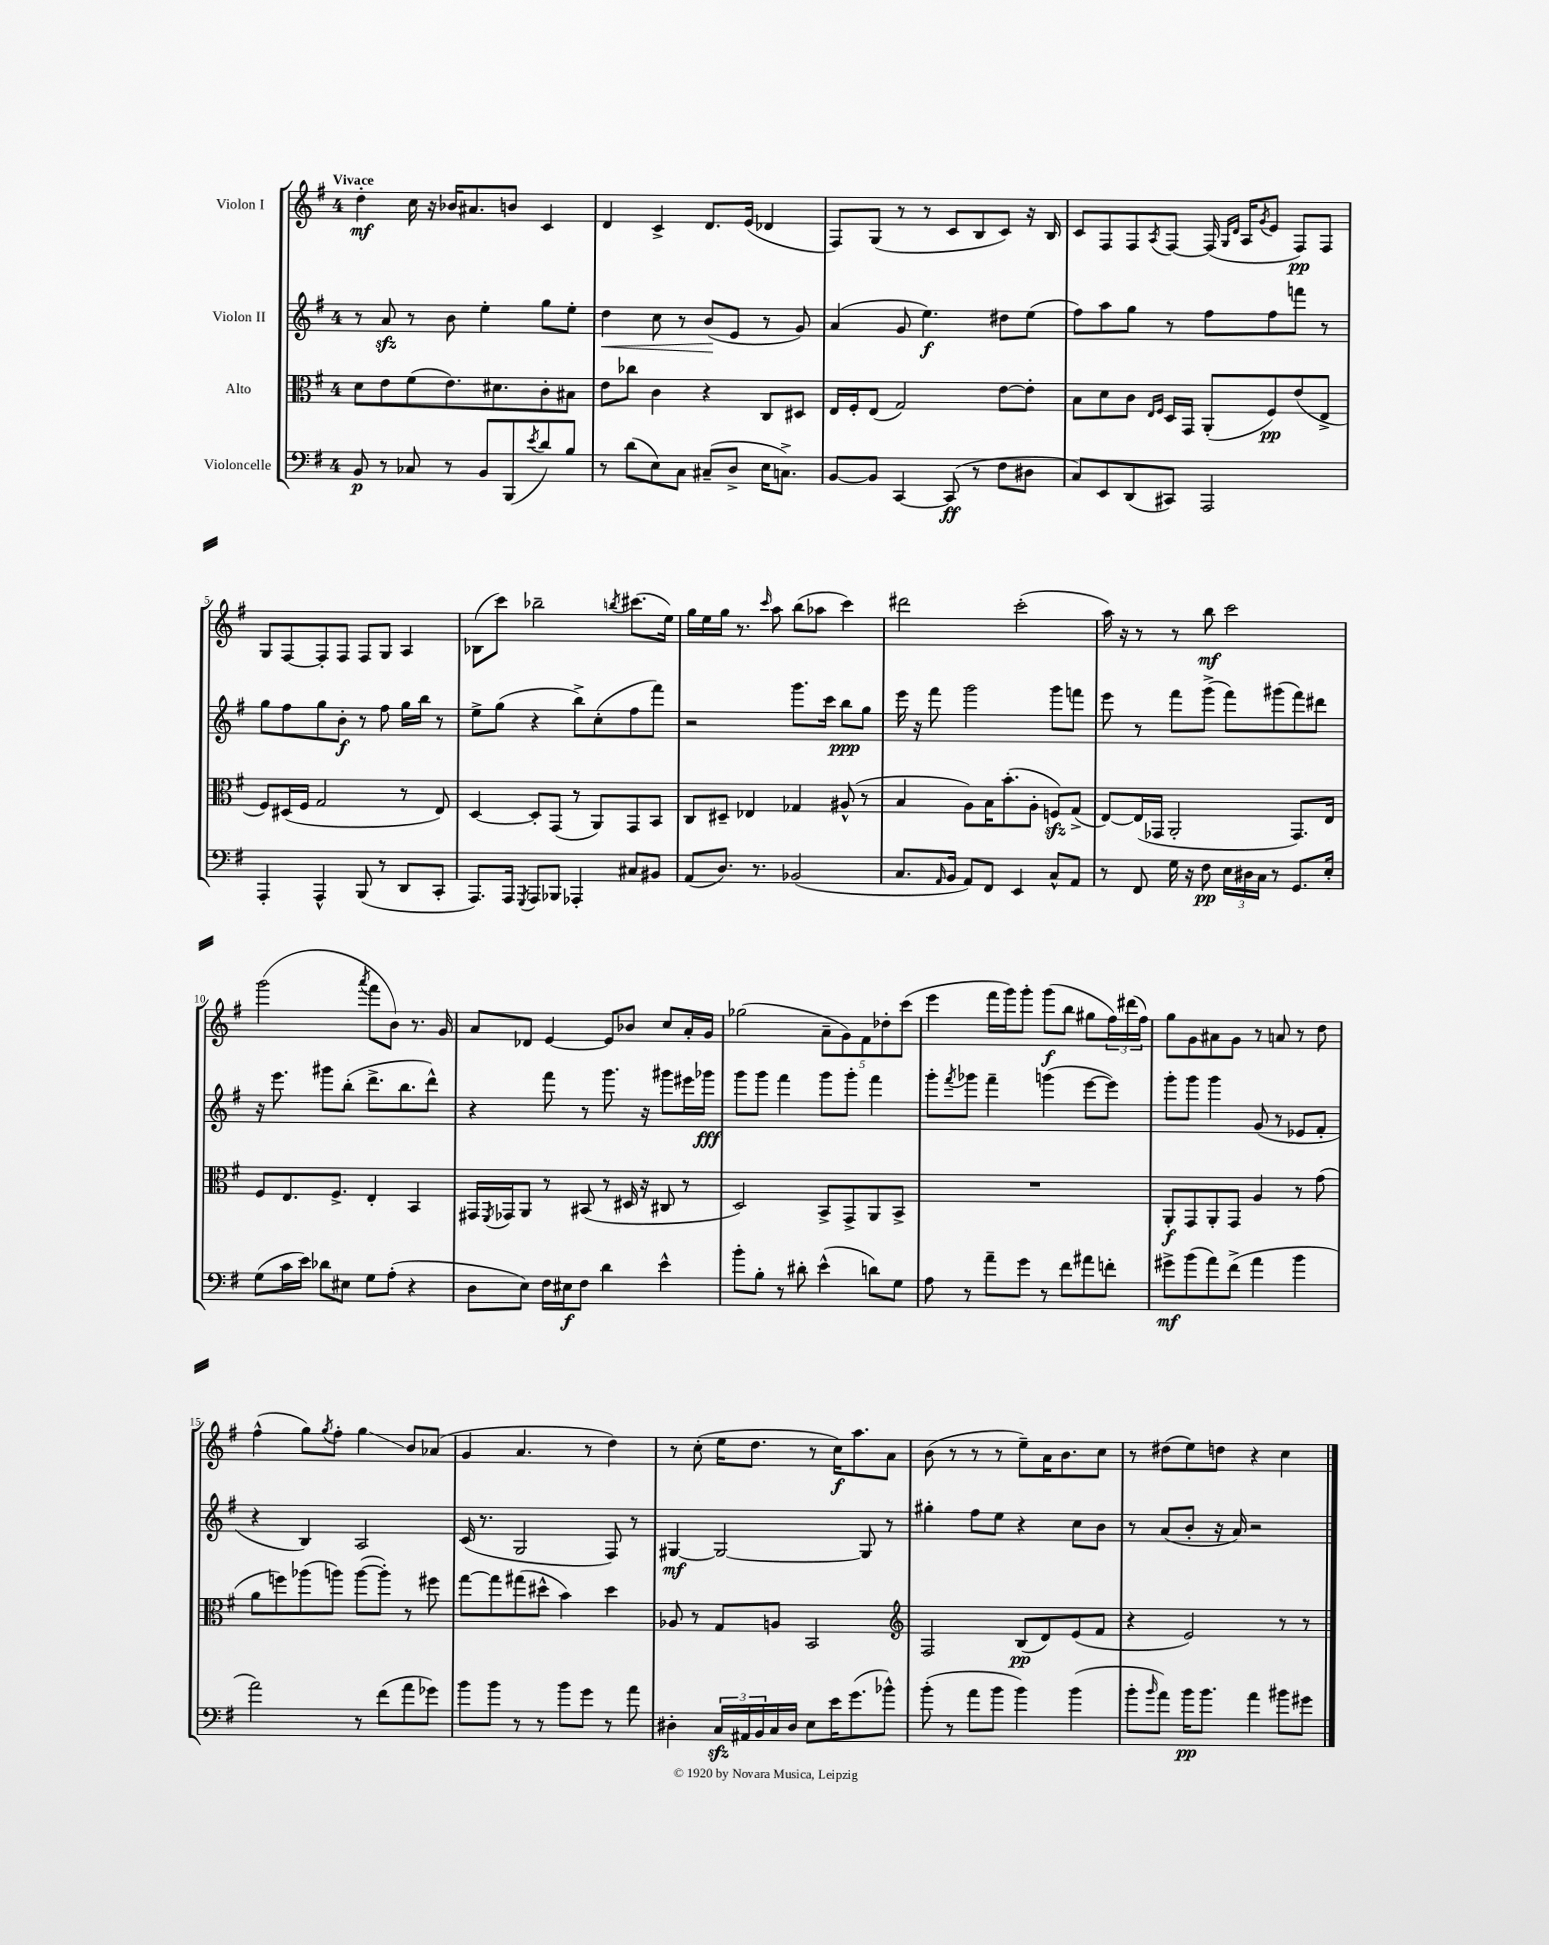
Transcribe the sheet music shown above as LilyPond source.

<<
\new StaffGroup <<
\new Staff = "s0" \with { instrumentName = "Violon I" } {
    \clef treble \key g \major \once \override Staff.TimeSignature.style = #'single-digit \time 4/4 \tempo "Vivace"
    d''4-.\mf c''16 r16 bes'16 ais'8. b'8 c'4 |
    d'4 c'4-> d'8. e'16( des'4 |
    fis8) g8( r8 r8 c'8 b8 c'8) r16 b16 |
    c'8 fis8 fis8 \acciaccatura { a8 } fis8~ fis16( \grace { g16 d'16 } a16 \acciaccatura { g'8 } e'8 fis8\pp) fis8 |
    g8 fis8~ fis8-. fis8 fis8 g8 a4 |
    bes8( c'''8) bes''2-- \acciaccatura { b''8 } cis'''8.( e''16) |
    g''16 e''16 g''16 r8. \grace { c'''16 } a''8 b''8( aes''8 c'''4) |
    dis'''2 c'''2-.( |
    a''16) r16 r8 r8 b''8\mf c'''2 |
    g'''2( \acciaccatura { a'''8 } fis'''8 b'8) r8. g'16 |
    a'8 des'8 e'4~ e'8 bes'8 c''8 a'16-. g'16 |
    ges''2( \tuplet 5/4 { a'8-- g'8) fis'8 des''8-. c'''8( } |
    e'''4 fis'''16 g'''16) g'''8-. g'''8\f( b''8 gis''8 \tuplet 3/2 { fis''16) dis'''16( fis''16) } |
    g''8 g'8 ais'8 g'8 r8 a'8 r8 d''8 |
    fis''4-^( g''8) \acciaccatura { g''8 } fis''8-. g''4\glissando b'8 aes'8( |
    g'4 a'4. r8 d''4) |
    r8 c''8-.( e''16 d''8. r8 c''16\f) a''8. a'8 |
    b'8( r8 r8 r8 e''8--) a'16 b'8. c''8 |
    r8 dis''8( e''8) d''8 r4 c''4 \bar "|." |
}
\new Staff = "s1" \with { instrumentName = "Violon II" } {
    \clef treble \key g \major \once \override Staff.TimeSignature.style = #'single-digit \time 4/4
    r8 a'8\sfz r8 b'8 e''4-. g''8 e''8-. |
    d''4\< c''8 r8 b'8\!( e'8 r8 g'8) |
    a'4( g'8 e''4.\f) dis''8 e''8( |
    fis''8) a''8 g''8 r8 fis''8 fis''8 f'''8 r8 |
    g''8 fis''8 g''8 b'8-.\f r8 fis''8 g''16 b''16 r8 |
    e''8-> g''8( r4 b''8->) c''8-.( fis''8 fis'''8) |
    r2 g'''8. c'''16 b''8\ppp g''8 |
    e'''16 r16 fis'''8 g'''2 g'''8 f'''8 |
    e'''8 r8 fis'''8 g'''8->( fis'''8) gis'''8( fis'''8) dis'''8 |
    r16 e'''8. gis'''8 b''8-.( d'''8.-> b''8. d'''8-^) |
    r4 fis'''8 r8 g'''8. r16 gis'''8 eis'''16 ges'''16\fff |
    g'''8 g'''8 fis'''4 g'''8 g'''8-. fis'''4 |
    g'''8-. \acciaccatura { fis'''8 } ges'''8 fis'''4-- g'''4( e'''8~ e'''8) |
    g'''8-. g'''8 g'''4 g'8( r8 ees'8 fis'8-. |
    r4 b4) a2 |
    c'16( r8. g2 fis8) r8 |
    gis4~\mf gis2~ gis8 r8 |
    gis''4-. fis''8 e''8 r4 c''8 b'8 |
    r8 a'8( b'8-. r16 a'16) r2 \bar "|." |
}
\new Staff = "s2" \with { instrumentName = "Alto" } {
    \clef alto \key g \major \once \override Staff.TimeSignature.style = #'single-digit \time 4/4
    d'8 e'8 fis'8( e'8.) dis'8. c'8-. bis8 |
    e'8 ces''8 c'4 r4 c8 dis8 |
    e16 fis16-. e8( g2) e'8~ e'8-. |
    b8 d'8 c'8 \grace { e16 fis16 } d16 g,16 a,8-.( fis8\pp) e'8( e8-> |
    fis8) dis16( fis16 g2 r8 e8) |
    d4~ d8-. g,8( r8 a,8) g,8 b,8 |
    c8 dis8-- ees4 ges4 ais8-^( r8 |
    b4 a8) b16 b'8.-.( a8-. f8\sfz) g8->( |
    e8~) e16( ges,16 a,2-. ges,8.) e16 |
    fis8 e8. fis8.-> e4-. b,4 |
    gis,16 \acciaccatura { fis,8 } ges,16 a,8 r8 bis,8( r8 dis16 r16 cis8 r8 |
    d2) b,8-> g,8-> a,8 b,8-> |
    R1 |
    a,8-.\f g,8 a,8-. g,8 a4 r8 g'8( |
    a'8 f''8) aes''8( a''8) a''8~( a''8-.) r8 fis''8 |
    g''8~ g''8 gis''8( dis''8-^ b'4) dis''4 |
    aes8 r8 g8 a8 b,2 |
    \clef treble fis2 b8\pp( d'8) e'8( fis'8 |
    r4 e'2) r8 r8 \bar "|." |
}
\new Staff = "s3" \with { instrumentName = "Violoncelle" } {
    \clef bass \key g \major \once \override Staff.TimeSignature.style = #'single-digit \time 4/4
    b,8\p r8 ces8 r8 b,8 b,,8( \acciaccatura { e'8 } d'8) b8 |
    r8 d'8( e8) c8 cis8--( d8-> e16 c8.->) |
    b,8~ b,8 c,4~ c,8\ff( r8 fis8 dis8 |
    c8) e,8 d,8( cis,8) a,,2 |
    a,,4-. a,,4-^ b,,8( r8 d,8 c,8-. |
    a,,8.) a,,16 \acciaccatura { g,,8 } a,,8 bes,,8 aes,,4-. cis8 bis,8 |
    a,8( d8.) r8. bes,2( |
    c8. \grace { a,16 } b,16 a,8) fis,8 e,4 c8-^ a,8 |
    r8 fis,8 g16 r16 fis8\pp \tuplet 3/2 { e16 dis16 c16 } r8 g,8. e16-. |
    g8( c'16 e'16) des'8 eis8 g8 a8-.( r4 |
    d8 e8) fis16 eis16\f fis8 d'4 e'4-^ |
    b'8-. b8-. r8 dis'8-. e'4-^( d'8) g8 |
    a8 r8 a'8-- g'8 r8 fis'8 ais'8 f'8-. |
    gis'8->\mf b'8( a'8) fis'8->( a'4 b'4 |
    a'2) r8 fis'8( a'8 ges'8) |
    b'8 b'8 r8 r8 b'8 g'8 r8 a'8 |
    dis4-. \tuplet 3/2 { c16\sfz ais,16 b,16 } c16 dis16 e8 e'16 g'8.( bes'8-^) |
    b'8-.( r8 a'8 b'8 b'4) b'4( |
    b'8-. \grace { b'16 } a'8) b'16\pp b'8. a'4 bis'8 gis'8 \bar "|." |
}
>>
>>
